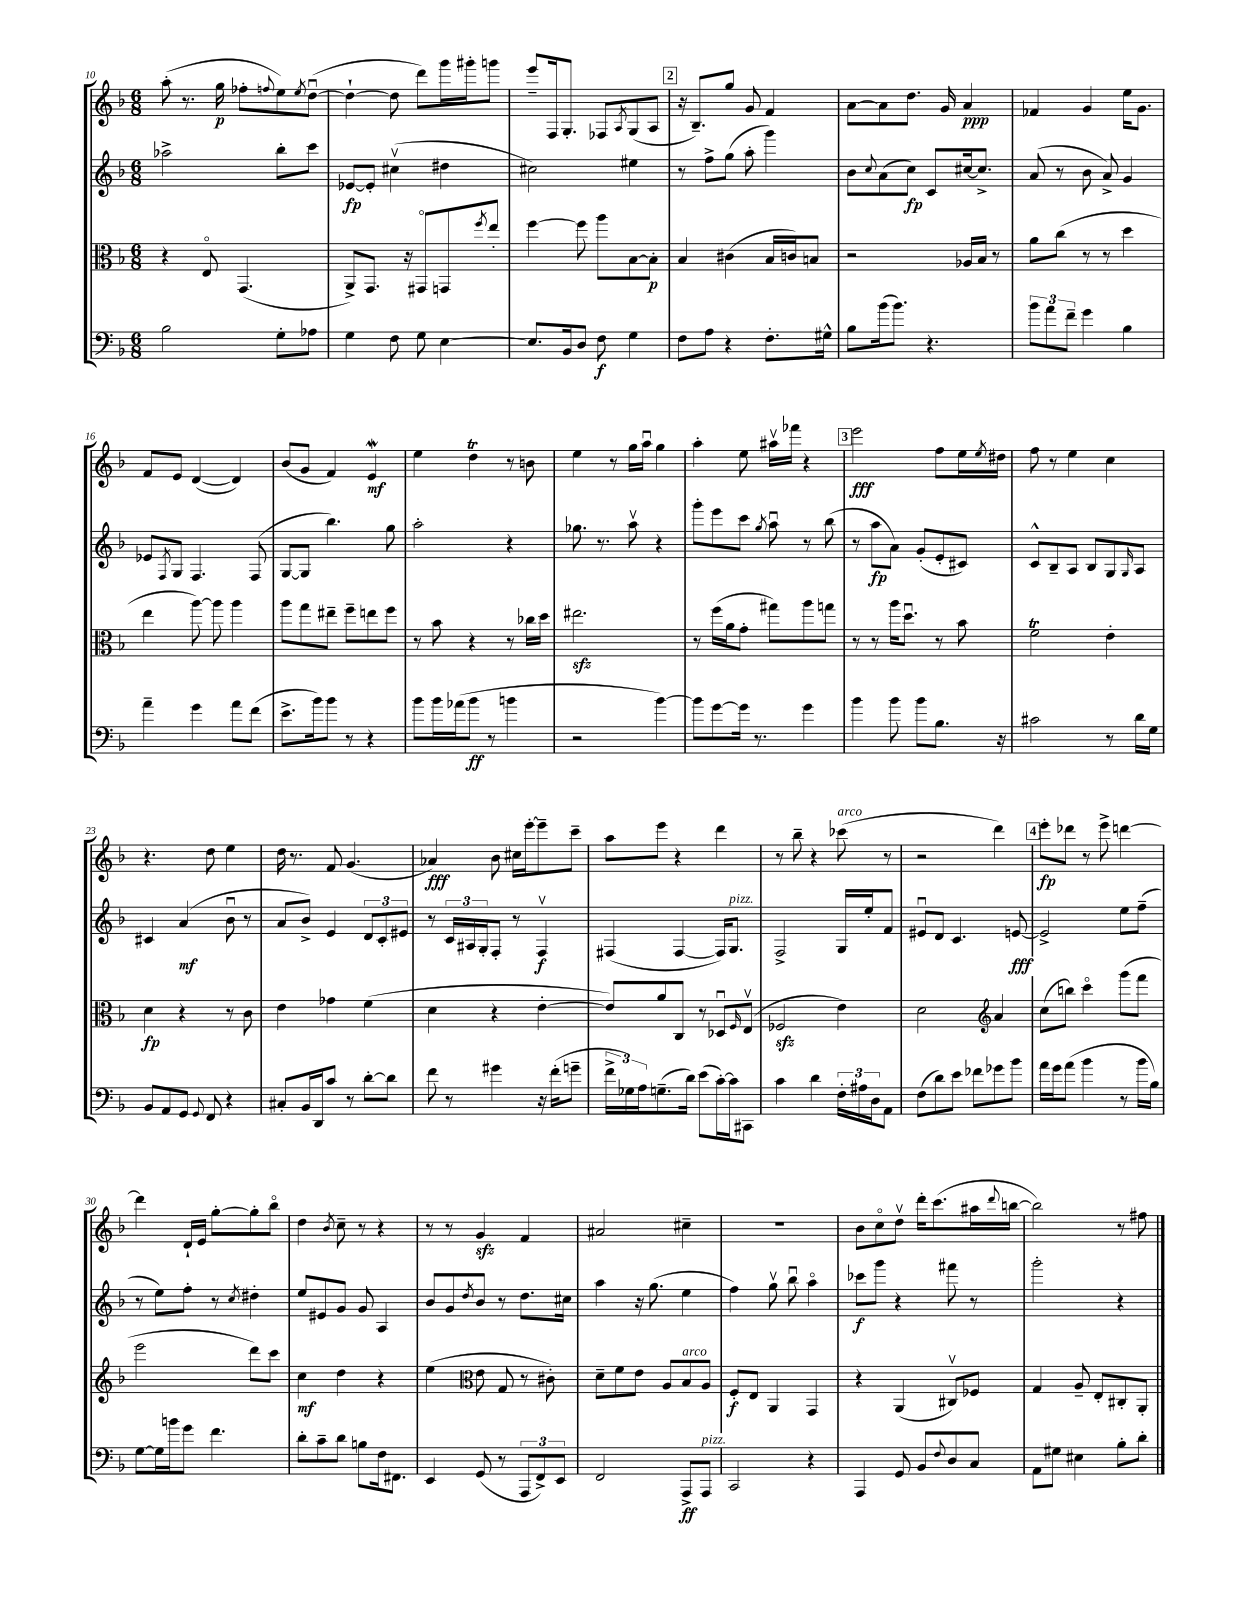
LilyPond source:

<<
\new StaffGroup <<
\new Staff = "s0" {
    \clef treble \key f \major \numericTimeSignature \time 6/8
    a''8-.( r8. g''16\p fes''8-. \appoggiatura { f''8 } e''8) \acciaccatura { e''8 } d''8~\downbow( |
    d''4~-! d''8 d'''8) g'''16 gis'''16-. g'''8 |
    e'''8-- f16 g8.-. fes8 \acciaccatura { a8 } g8( a8 |
    \mark \markup { \box "2" } r16 bes8.--) g''8 g'8 f'4 |
    a'8~ a'8 d''8. g'16 a'4\ppp |
    fes'4 g'4 e''16 g'8. |
    f'8 e'8 d'4~( d'4) |
    bes'8( g'8 f'4) e'4\mordent\mf |
    e''4 d''4\trill r8 b'8 |
    e''4 r8 g''16 a''16\downbow g''4 |
    a''4-. e''8 ais''16\upbow fes'''16 r4 |
    \mark \markup { \box "3" } e'''2\fff f''8 e''16 \acciaccatura { e''8 } dis''16 |
    f''8 r8 e''4 c''4 |
    r4. d''8 e''4 |
    d''16 r8. f'8 g'4.( |
    aes'4\fff) bes'8 cis''16 e'''16~-. e'''8-- c'''8-- |
    a''8 e'''8 r4 d'''4 |
    r8 bes''8-- r4 ces'''8^\markup { \italic "arco" }( r8 |
    r2 d'''4) |
    \mark \markup { \box "4" } e'''8-.\fp des'''8 r8 e'''8-> d'''4~ |
    d'''4 d'16-! e'16 g''8~-. g''8-. bes''8\flageolet |
    d''4 \acciaccatura { bes'8 } c''8-- r8 r4 |
    r8 r8 g'4\sfz f'4 |
    ais'2 cis''4-- |
    r2. |
    bes'8 c''8\flageolet d''8\upbow d'''16-. c'''8.( ais''16 \appoggiatura { d'''8 } b''16~ |
    b''2) r8 fis''8 \bar "|." |
}
\new Staff = "s1" {
    \clef treble \key f \major \numericTimeSignature \time 6/8
    aes''2-> bes''8-. c'''8 |
    ees'8~\fp ees'8-. cis''4\upbow( dis''4 |
    cis''2) eis''4 |
    \mark \markup { \box "2" } r8 f''8-> g''8( a''8-. g'''4) |
    bes'8 \appoggiatura { c''8 } a'8( c''8\fp) c'8 cis''16~ cis''8.-> |
    a'8( r8 bes'8 a'8->) g'4 |
    ees'8 \acciaccatura { f8 } g8 f4. f8( |
    g8~ g8 bes''4.) g''8 |
    a''2-. r4 |
    ges''8. r8. a''8\upbow r4 |
    g'''8-. e'''8 c'''8 \acciaccatura { g''8 } a''8\downbow r8 bes''8( |
    \mark \markup { \box "3" } r8 a''8\fp a'8) g'8-.( e'8-. cis'8) |
    c'8-^ bes8-- a8 bes8 g8 \grace { g16 } a8 |
    cis'4 a'4\mf( bes'8\downbow r8 |
    a'8 bes'8->) e'4 \tuplet 3/2 { d'8 c'8-. eis'8 } |
    r8 \tuplet 3/2 { c'16 ais16 g16-. } f8-. r8 f4\upbow\f |
    fis4( fis4~ fis16) g8.^\markup { \italic "pizz." } |
    f2-> g16 e''16-. f'8 |
    eis'8\downbow d'8 c'4. e'8~\fff |
    \mark \markup { \box "4" } e'2-> e''8 f''8--( |
    r8 e''8) f''8-. r8 \acciaccatura { c''8 } dis''4-. |
    e''8 eis'8 g'8 g'8 a4 |
    bes'8 g'8 \acciaccatura { d''8 } bes'8 r8 d''8. cis''16 |
    a''4 r16 g''8.( e''4 |
    f''4) g''8\upbow bes''8\downbow a''4\flageolet |
    ces'''8\f g'''8 r4 fis'''8 r8 |
    g'''2-. r4 \bar "|." |
}
\new Staff = "s2" {
    \clef alto \key f \major \numericTimeSignature \time 6/8
    r4 e8\flageolet g,4.( |
    a,8->) g,8. r16 gis,8\flageolet g,8 \acciaccatura { f''8 } e''8-. |
    f''4~ f''8 a''8 bes8~ bes8-.\p |
    \mark \markup { \box "2" } bes4 cis'4( bes16 c'16) b8 |
    r2 aes16 bes16 r8 |
    a'8 c''8( r8 r8 d''4 |
    e''4 a''8~) a''8 a''4 |
    a''8 g''8 eis''8-- f''8-- e''8 f''8 |
    r8 bes'8 r4 r8 ces''16 d''16 |
    eis''2.\sfz |
    r8 f''16( a'16 g'8-. gis''8) a''8 g''8 |
    \mark \markup { \box "3" } r8 r8 a''16 d''8.\downbow r8 bes'8 |
    f'2\trill e'4-. |
    d'4\fp r4 r8 c'8 |
    e'4 ges'4 f'4( |
    d'4 r4 e'4~-. |
    e'8) a'8 c8 r8 des8\downbow \grace { f16 } e8\upbow( |
    fes2\sfz e'4) |
    d'2 \clef treble a'4 |
    \mark \markup { \box "4" } c''8( b''8) c'''4\flageolet g'''8( f'''8 |
    e'''2 d'''8) c'''8 |
    c''4\mf d''4 r4 |
    e''4( \clef alto e'8 g8 r8 cis'8-.) |
    d'8-- f'8 e'8 a8 bes8^\markup { \italic "arco" } a8 |
    f8-.\f e8 a,4 g,4 |
    r4 a,4( cis8\upbow) fes8 |
    g4 a8-- e8-. cis8-. a,8-. \bar "|." |
}
\new Staff = "s3" {
    \clef bass \key f \major \numericTimeSignature \time 6/8
    bes2 g8-. aes8 |
    g4 f8 g8 e4~ |
    e8. bes,16 d8 f8\f g4 |
    \mark \markup { \box "2" } f8 a8 r4 f8.-. gis16-^ |
    bes8 bes'16( bes'8.) r4. |
    \tuplet 3/2 { bes'8 a'8 f'8-- } g'4 bes4 |
    a'4-- g'4 a'8 f'8( |
    e'8.-> bes'16) bes'8 r8 r4 |
    bes'8 bes'16 aes'16( bes'8\ff r8 b'4 |
    r2 bes'4~) |
    bes'8 g'8~ g'16 r8. g'4 |
    \mark \markup { \box "3" } bes'4 bes'8 bes'8 bes8. r16 |
    cis'2 r8 d'16 g16 |
    bes,8 a,8 g,8 \appoggiatura { g,8 } f,8 r4 |
    cis8-. bes,16 d,16 c'8 r8 d'8~-. d'8 |
    f'8 r8 gis'4 r16 f'16-.( g'8-- |
    \tuplet 3/2 { f'16-> ges16) a16 } g8.--( d'16) e'8( c'16~-.) c'16 cis,8 |
    c'4 d'4 \tuplet 3/2 { f16-. ais16 d16 } a,8 |
    f8( d'8) e'8 fes'8 ges'8 bes'8 |
    \mark \markup { \box "4" } a'16 g'16 a'8( bes'4 r8 bes'16 bes16) |
    g8~ g16 b'16 g'8 f'4. |
    d'8-. c'8-- d'8 b8 f16 fis,8. |
    e,4 g,8( r8 \tuplet 3/2 { a,,8 f,8->) e,8 } |
    f,2 a,,8->\ff a,,8^\markup { \italic "pizz." } |
    c,2 r4 |
    a,,4 g,8 bes,8 \appoggiatura { f8 } d8 c8 |
    a,8 gis8 eis4 bes8-. d'8-. \bar "|." |
}
>>
>>
\layout { \context { \Score currentBarNumber = #10 } }
